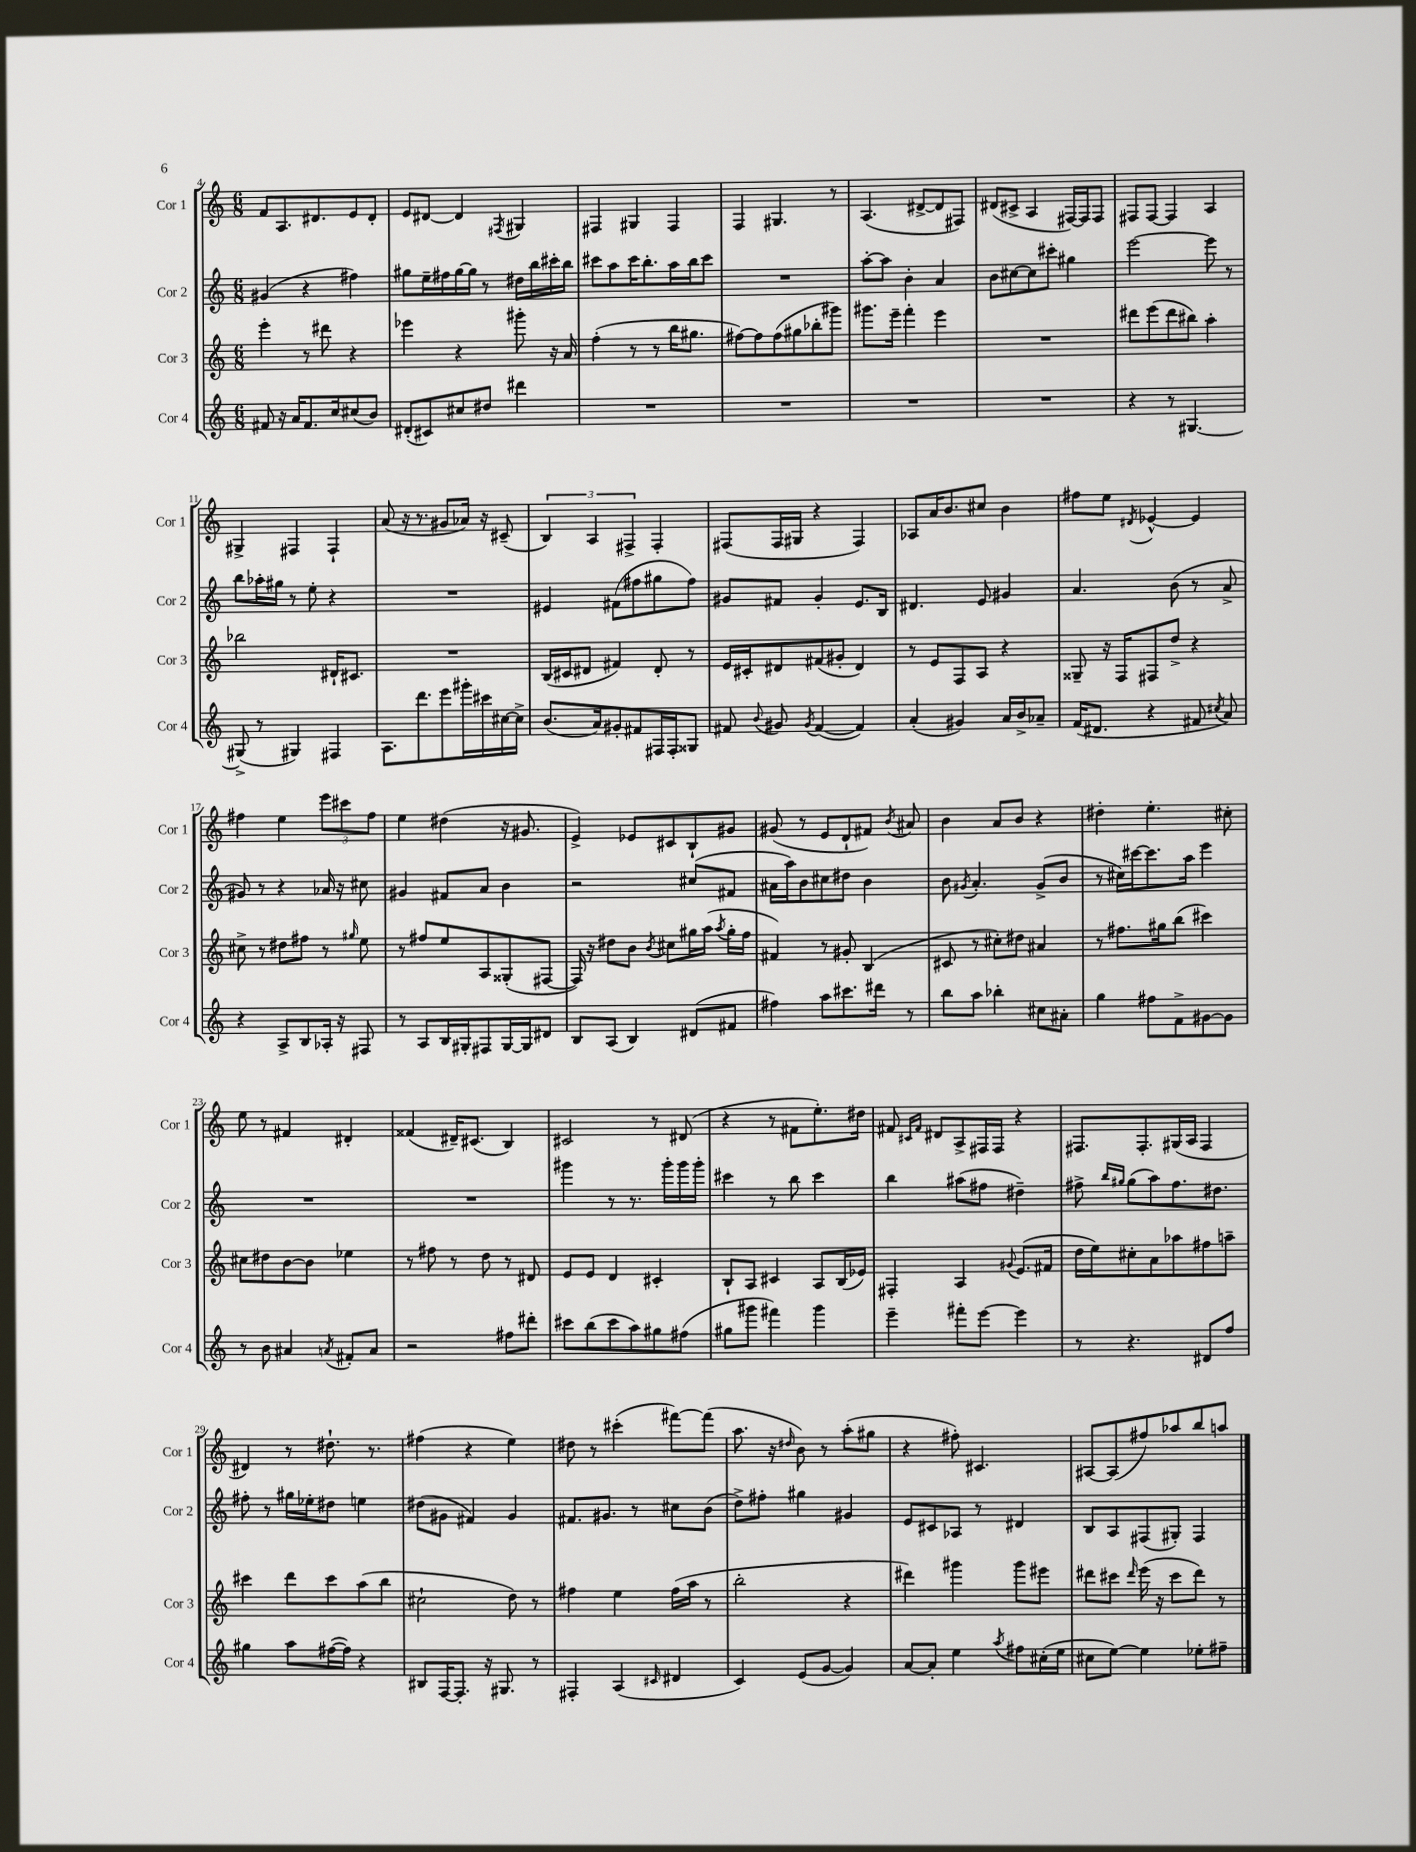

**kern	**kern	**kern	**kern
*staff4	*staff3	*staff2	*staff1
*clefG2	*clefG2	*clefG2	*clefG2
*k[]	*k[]	*k[]	*k[]
*M6/8	*M6/8	*M6/8	*M6/8
8f#	4eee'	(4g#	8f
16r	.	.	8.A
16a	.	.	.
8.f#	8r	4r	.
.	.	.	8.d#
.	8ddd#	.	.
16cc	.	.	.
(8cc#	4r	4ff#)	8e
8b)	.	.	8d#'
=	=	=	=
(8d#'	4eee-	8gg#	8e
8c#)	.	16ee~	[8d#
.	.	16ff#	.
8cc#	4r	[16gg#	4d#]
.	.	16gg#]	.
8dd#	.	8r	.
.	.	.	8qF#
4ddd#	8ggg#'	16dd#	4G#
.	.	16bb	.
.	16r	16ccc#'	.
.	16a	16bb	.
=	=	=	=
2.r	(4ff'	8ccc#	4F#
.	.	8aa	.
.	8r	16ccc#	4G#
.	.	8.bb'	.
.	8r	.	.
.	16bb	16aa	4F#
.	8.gg#	16bb	.
.	.	8ccc#	.
=	=	=	=
2.r	[8ff#)	2.r	4F
.	8ff#]	.	.
.	(8ff#	.	4.G#
.	8gg#	.	.
.	8bb-'	.	.
.	8ggg#)	.	8r
=	=	=	=
2.r	8.ggg#	[8aa'	(4.A
.	.	8aa]	.
.	16eee~	.	.
.	4fff'	4b'	.
.	.	.	[8d#^
.	4eee	4a	8d#]
.	.	.	8F#)
=	=	=	=
2.r	2.r	8b	(8d#
.	.	[8cc#	8c#^
.	.	8cc#]	4A
.	.	8ccc#'	.
.	.	4gg#	[16F#)
.	.	.	16F#]
.	.	.	8F#
=	=	=	=
4r	8ddd#	[2eee	8F#
.	(8eee	.	[8F#
8r	8ddd#	.	4F#]
[4.G#	8bb#)	.	.
.	4aa'	8eee]	4A
.	.	8r	.
=	=	=	=
(8G#^]	2bb-	8bb	4G#^
8r	.	16aa-'	.
.	.	16gg#	.
4G#)	.	8r	4F#
.	.	8ee'	.
4F#	16d#`	4r	4F#`
.	8.c#	.	.
=	=	=	=
8.A	2.r	2.r	(8a
.	.	.	16r
8.ddd	.	.	8.r
8eee	.	.	8g#
16ggg#'	.	.	16a-)
16ccc#	.	.	16r
[16cc#	.	.	(8c#~
16cc#^]	.	.	.
=	=	=	=
(8.b	(16B	4e#	6B)
.	16c#	.	.
.	8d#	.	.
.	.	.	6A
16a)	.	.	.
8g#'	4f#)	(8f#	.
.	.	.	6F#^
8f#	.	8ff#	.
16F#	8d#'	8gg#	4F#'
16F#'	.	.	.
8G##	8r	8ff#)	.
=	=	=	=
8f#	16e	8g#	(8F#
.	16c#'	.	.
8qqb	.	.	.
8g#	8d#	8f#	16F#
.	.	.	16G#
8qg#	.	.	.
([4f#	(8f#	4g#'	4r
.	8g#'	.	.
4f#])	4d#)	8.e	4F#)
.	.	16B	.
=	=	=	=
(4a'	8r	4.d#	8A-
.	8e	.	16a
.	.	.	8.b
4g#)	8F	.	.
.	8A	8e	8cc#
16a	4r	4g#	4b
16b^	.	.	.
8a-~	.	.	.
=	=	=	=
(16f	8G##~	4.a	8ff#
8.d#	.	.	.
.	16r	.	8ee
.	16F	.	.
.	.	.	8qd#
4r	8F#	.	[4e-^^
.	8dd^	(8b	.
8f#	4r	8r	4e-]
8qcc#	.	.	.
8a)	.	8a^	.
=	=	=	=
4r	8cc#^	8g#)	4ff#
.	8r	8r	.
8A^	8dd#	4r	4ee
8B	8ff#	.	.
16A-'	8r	16a-	12eee
16r	.	16r	.
.	.	.	12ccc#
.	16qqgg#	.	.
8F#	8ee	8cc#	.
.	.	.	12ff#
=	=	=	=
8r	8r	4g#	4ee
8A	8ff#	.	.
16B	8ee	8f#	(4dd#
16G#'	.	.	.
8F#	8A	8a	.
[16G#	(8G##'	4b	16r
16G#]	.	.	8.g#
8d#	[8F#	.	.
=	=	=	=
8B	16F#])	2r	4e^)
.	16r	.	.
(8A	8dd#	.	.
4B)	8b	.	8e-
.	8qb	.	.
.	8cc#	.	8c#
(8d#	16gg#	(8cc#	8B`
.	(16aa	.	.
.	8qaa	.	.
8f#	16gg#'	8f#	8g#
.	16ff	.	.
=	=	=	=
4ff#)	4f#)	16a#	(8g#
.	.	16aa)	.
.	.	8b	8r
8aa	8r	8cc#	8e
8.ccc#	8g#'	8dd#	8d`
.	(4B	4b	8f#)
16ddd#	.	.	.
.	.	.	8qb
8r	.	.	8a#
=	=	=	=
8bb	8c#	8b	4b
.	.	8qg#	.
8aa	8r	4.a'	.
4bb-'	8cc#')	.	8a
.	8dd#	.	8b
8cc#	4a#	(8g#^	4r
8a#'	.	8b	.
=	=	=	=
4gg	8r	8r	4dd#'
.	8.ff#	16cc#)	.
.	.	[16ccc#	.
8ff#	.	8.ccc#]	4.ee'
.	16gg#	.	.
8f^	(8bb	.	.
.	.	16aa	.
[8g#	4ccc#)	4eee	.
8g#]	.	.	8cc#'
=	=	=	=
8r	8cc#	2.r	8ee
8b	8dd#	.	8r
4a#	[8b	.	4f#
.	8b]	.	.
8qa	.	.	.
8f#'	4ee-	.	4d#'
8a	.	.	.
=	=	=	=
2r	8r	2.r	(4f##
.	8ff#	.	.
.	8r	.	16d#~)
.	.	.	(8.c#
.	8dd	.	.
8ff#	8r	.	4B)
8ddd#'	8d#	.	.
=	=	=	=
8ccc#	8e	4ggg#	2c#
(8bb	8e	.	.
8ccc#	4d	8r	.
8aa)	.	8.r	.
8gg#	4c#'	.	8r
.	.	16ggg#'	.
(8ff#	.	16ggg#	(8d#
.	.	16ggg#'	.
=	=	=	=
8gg#	8B`	4ccc#	4r
8ggg#	8A	.	.
4fff#)	4c#	8r	8r
.	.	8bb	8f#
4ggg#	8A	4ccc#	8.ee')
.	(16B	.	.
.	16e-)	.	16dd#
=	=	=	=
4eee~	4F#'	4bb	8f#
.	.	.	16qqc#
.	.	.	16qqf#
.	.	.	8d#
8fff#'	4A	(8aa#	8A^
[8eee	.	8ff#	16F#
.	.	.	16F#
.	8qqg#	.	.
4eee]	(8.e	4dd#~)	4r
.	16f#	.	.
=	=	=	=
8r	16dd	8ff#^	8.F#
.	16ee)	.	.
.	.	16qqbb	.
.	.	16qqgg#	.
4.r	8cc#'	(8gg#	.
.	.	.	8.F#'
.	8a	8aa)	.
.	8aa-	8.ff#	(16G#
.	.	.	16A
8d#	8ff#	.	4F#
.	.	8.dd#	.
8ff	8aa~	.	.
=	=	=	=
4gg#	4ccc#	8ff#'	4d#)
.	.	8r	.
8aa	8ddd	16gg#	8r
.	.	16ee-'	.
([16ff#	8ccc#	8dd#	8.dd#`
16ff#])	.	.	.
4r	(8aa	4ee	.
.	.	.	8.r
.	8bb	.	.
=	=	=	=
8B#	2cc#`	(8dd#	(4ff#
[16F	.	8g#	.
8.F']	.	.	.
.	.	4f#)	4r
16r	.	.	.
8.G#	.	.	.
.	8dd)	4g#	4ee)
8r	8r	.	.
=	=	=	=
4F#'	4ff#	8.f#	8dd#
.	.	.	8r
.	.	8.g#	.
(4A	4ee	.	(4ccc#'
.	.	8r	.
16qqc#	.	.	.
4d#	(16ff#	8cc#	[8fff#)
.	16aa	.	.
.	8r	(8b	(8fff#]
=	=	=	=
4c)	2bb'	8dd^)	8.aa
.	.	8ff#'	.
.	.	.	16r
.	.	.	16qqdd#
(8e	.	4gg#	8b)
[8g	.	.	8r
4g])	4r	4g#	(8aa'
.	.	.	8gg#
=	=	=	=
[8a	4ddd#)	8e	4r
8a']	.	8c#	.
4ee	4ggg#	8A-	8ff#')
.	.	8r	4.c#
8qaa	.	.	.
8ff#	8ggg#	4d#	.
(16cc#'	8eee#	.	.
16ee	.	.	.
=	=	=	=
8cc#	8ddd#	8B	[8A#
[8ee)	8ccc#	8A	(8A#]
.	16qqddd#	.	.
4ee]	(16eee	(8F#	8ff#)
.	16r	.	.
.	8ccc#	8G#')	8aa-
8ee-'	8ddd#)	4F#	8bb
8ff#~	8r	.	8aa
==	==	==	==
*-	*-	*-	*-
